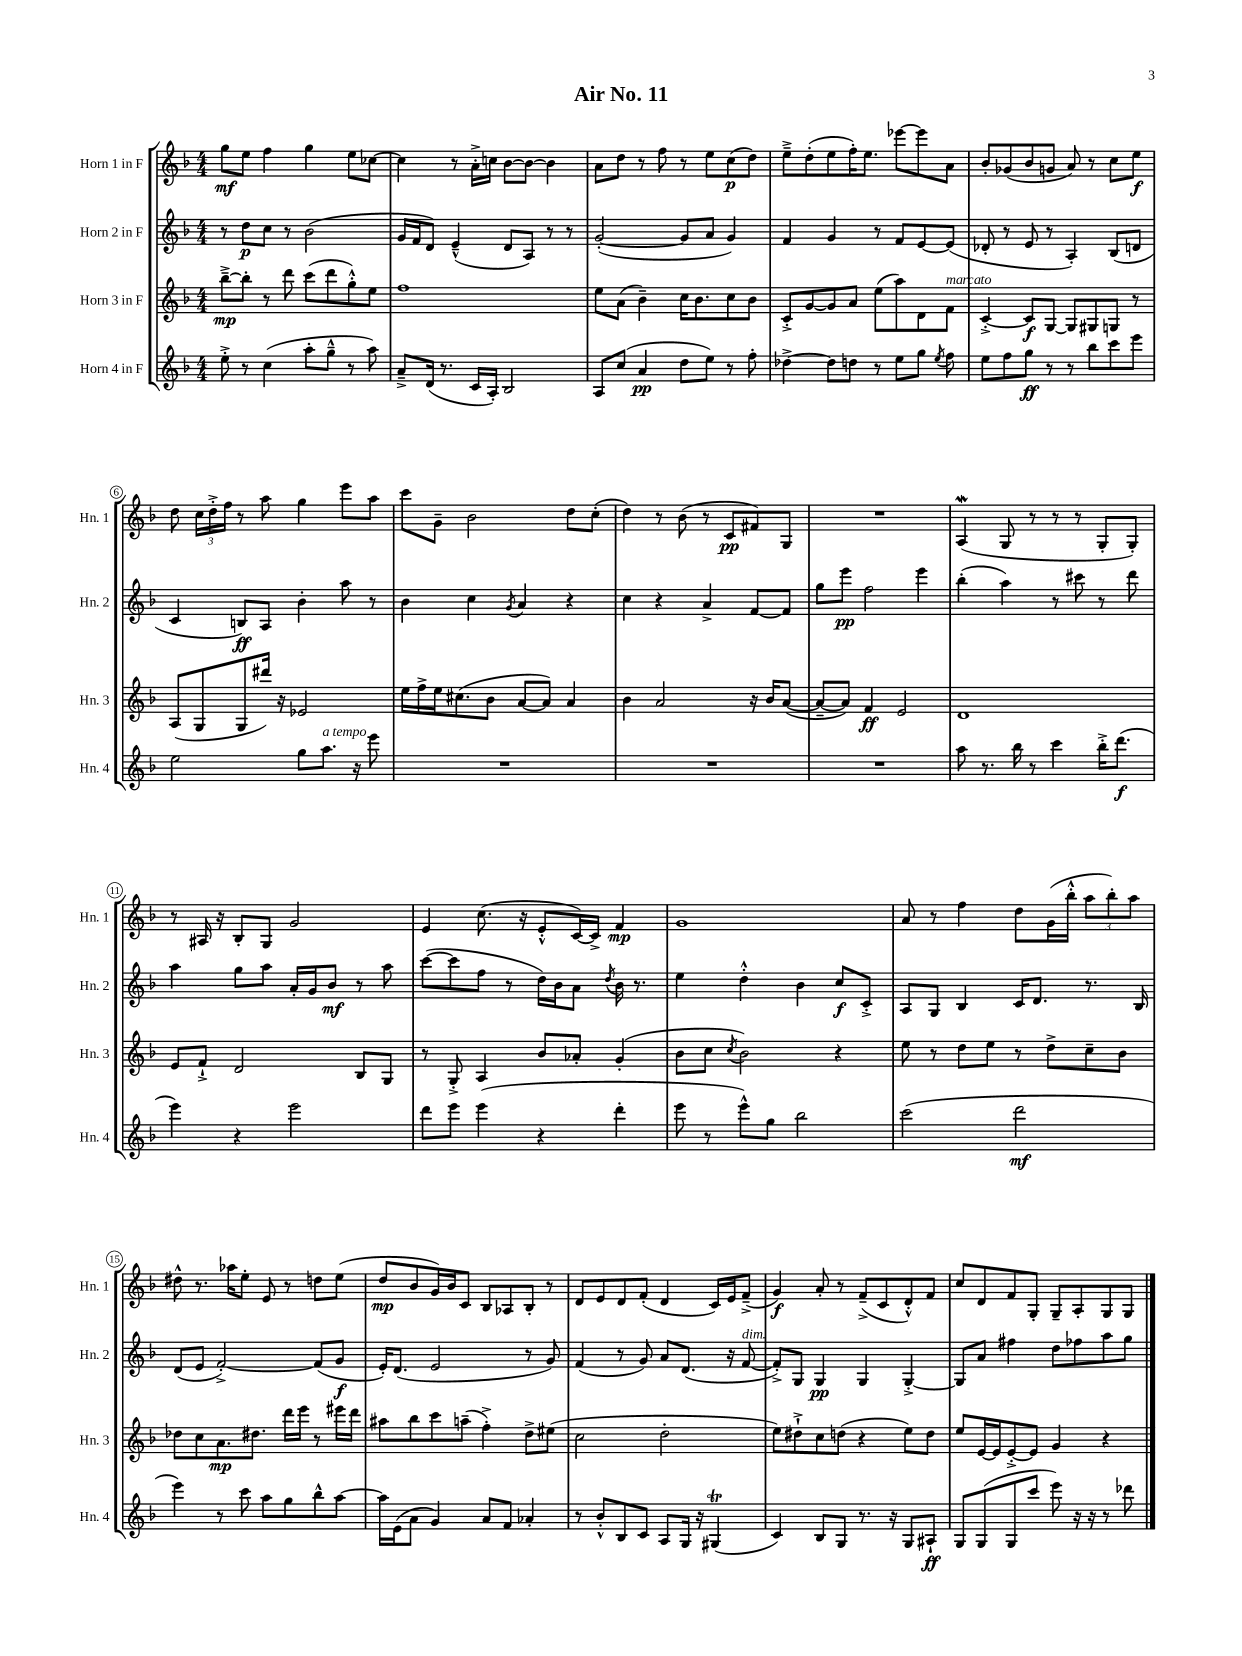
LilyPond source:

\header { title = "Air No. 11" }
<<
\new StaffGroup <<
\new Staff = "s0" \with { instrumentName = "Horn 1 in F" shortInstrumentName = "Hn. 1" } {
    \clef treble \key f \major \numericTimeSignature \time 4/4
    \autoBeamOff g''8[\mf e''8] f''4 g''4 e''8[ ces''8]~ |
    ces''4 r8 a'16[-.-> c''16] bes'8[~ bes'8]~ bes'4 |
    a'8[ d''8] r8 f''8 r8 e''8[ c''8\p( d''8]) |
    e''8[---> d''8-.( e''8 f''16-.) e''8.] ees'''8[~ ees'''8 a'8] |
    bes'8[-. ges'8( bes'8 g'8] a'8) r8 c''8[ e''8]\f |
    d''8 \tuplet 3/2 { c''16[ d''16-.-> f''16] } r8 a''8 g''4 e'''8[ a''8] |
    c'''8[ g'8]-- bes'2 d''8[ c''8]-.( |
    d''4) r8 bes'8( r8 c'8[\pp fis'8) g8] |
    R1 |
    a4\mordent( g8 r8 r8 r8 g8[-. g8]-.) |
    r8 ais16 r16 bes8[-. g8] g'2 |
    e'4 c''8.( r16 e'8[-.-^ c'16~) c'16]-> f'4\mp |
    g'1 |
    a'8 r8 f''4 d''8[ g'16( bes''16]-.-^ \tuplet 3/2 { a''8[ bes''8-.) a''8] } |
    dis''8-^ r8. aes''16[ e''8]-. e'8 r8 d''8[ e''8]( |
    d''8[\mp bes'8 g'16) bes'16 c'8] bes8[ aes8 bes8]-. r8 |
    d'8[ e'8 d'8 f'8]-.( d'4 c'16[) e'16 f'8]--->( |
    g'4\f) a'8-. r8 f'8[--->( c'8 d'8-.-^) f'8] |
    c''8[ d'8 f'8 g8]-. g8[-- a8-. g8 g8] \bar "|." |
}
\new Staff = "s1" \with { instrumentName = "Horn 2 in F" shortInstrumentName = "Hn. 2" } {
    \clef treble \key f \major \numericTimeSignature \time 4/4
    \autoBeamOff r8 d''8[\p c''8] r8 bes'2( |
    g'16[ f'16 d'8]) e'4---^( d'8[ a8]) r8 r8 |
    g'2~-.( g'8[ a'8] g'4) |
    f'4 g'4 r8 f'8[ e'8~ e'8]( |
    des'8-. r8 e'8 r8 a4-.) bes8[( d'8] |
    c'4 b8[\ff) a8] bes'4-. a''8 r8 |
    bes'4 c''4 \acciaccatura { g'8 } a'4 r4 |
    c''4 r4 a'4-> f'8[~ f'8] |
    g''8[ e'''8]\pp f''2 e'''4 |
    bes''4-.( a''4) r8 cis'''8 r8 d'''8 |
    a''4 g''8[ a''8] a'16[-. g'16 bes'8]\mf r8 a''8 |
    c'''8[~( c'''8 f''8] r8 d''16[) bes'16 a'8] \acciaccatura { d''8 } bes'16 r8. |
    e''4 d''4-.-^ bes'4 c''8[\f c'8]-.-> |
    a8[ g8] bes4 c'16[ d'8.] r8. bes16 |
    d'8[( e'8] f'2~-.->) f'8[( g'8]\f |
    e'16[-.) d'8.]( e'2 r8 g'8) |
    f'4( r8 g'8) a'8[ d'8.]( r16 f'8~^\markup { \italic "dim." } |
    f'8[-.->) g8] g4\pp g4 g4~-.-> |
    g8[ a'8] fis''4 d''8[ fes''8 a''8 g''8] \bar "|." |
}
\new Staff = "s2" \with { instrumentName = "Horn 3 in F" shortInstrumentName = "Hn. 3" } {
    \clef treble \key f \major \numericTimeSignature \time 4/4
    \autoBeamOff bes''8[~--->\mp bes''8]-. r8 d'''8 c'''8[( d'''8 g''8-.-^) e''8] |
    f''1 |
    e''8[ a'8]( bes'4--) c''16[ bes'8. c''8 bes'8] |
    c'8[-.-> g'8~ g'8 a'8] e''8[( a''8) d'8 f'8]^\markup { \italic "marcato" } |
    c'4~-.-> c'8[\f g8]~ g8[ gis8 g8] r8 |
    a8[( g8 g8 dis'''16]) r16 ees'2 |
    e''16[ f''16-> e''16 cis''8.( bes'8] a'8[~ a'8]) a'4 |
    bes'4 a'2 r16 bes'16[ a'8]~( |
    a'8[~-- a'8]) f'4\ff e'2 |
    d'1 |
    e'8[ f'8]-!-> d'2 bes8[ g8] |
    r8 g8-.-> a4 bes'8[ aes'8]-. g'4-.( |
    bes'8[ c''8] \acciaccatura { c''8 } bes'2) r4 |
    e''8 r8 d''8[ e''8] r8 d''8[-> c''8-- bes'8] |
    des''8[ c''8 a'8.\mp dis''8.] d'''16[ e'''16] r8 eis'''16[ d'''16] |
    ais''8[ bes''8 c'''8 a''8]--( f''4-.->) d''8[-> eis''8]( |
    c''2 d''2-. |
    e''8[) dis''8-!-> c''8 d''8]( r4 e''8[) d''8] |
    e''8[ e'16~ e'16 e'8~-.-> e'8] g'4 r4 \bar "|." |
}
\new Staff = "s3" \with { instrumentName = "Horn 4 in F" shortInstrumentName = "Hn. 4" } {
    \clef treble \key f \major \numericTimeSignature \time 4/4
    \autoBeamOff e''8-.-> r8 c''4( a''8[-. g''8]---^ r8 a''8) |
    a'8[---> d'16]( r8. c'16[ a16]-.) bes2 |
    a8[ c''8]( a'4\pp d''8[ e''8]) r8 f''8-. |
    des''4~-> des''8[ d''8] r8 e''8[ g''8] \acciaccatura { e''8 } f''8 |
    e''8[ f''8 g''8]\ff r8 r8 bes''8[ c'''8 e'''8] |
    e''2 g''8[ a''8.]^\markup { \italic "a tempo" } r16 e'''8 |
    R1 |
    R1 |
    R1 |
    a''8 r8. bes''16 r8 c'''4 bes''16[-.-> d'''8.]\f( |
    e'''4) r4 e'''2 |
    d'''8[ e'''8] e'''4( r4 d'''4-. |
    e'''8 r8 e'''8[-^) g''8] bes''2 |
    c'''2( d'''2\mf |
    e'''4) r8 c'''8 a''8[ g''8 bes''8-^ a''8]~ |
    a''16[ e'16( a'8] g'4) a'8[ f'8] aes'4-. |
    r8 bes'8[-.-^ bes8 c'8] a8[ g16] r16 gis4\trill( |
    c'4) bes8[ g8] r8. r16 g8[ ais8]-!\ff |
    g8[ g8( g8 c'''8] e'''8) r16 r16 r8 des'''8 \bar "|." |
}
>>
>>
\layout { \context { \Score \override BarNumber.stencil = #(make-stencil-circler 0.1 0.3 ly:text-interface::print) } }
